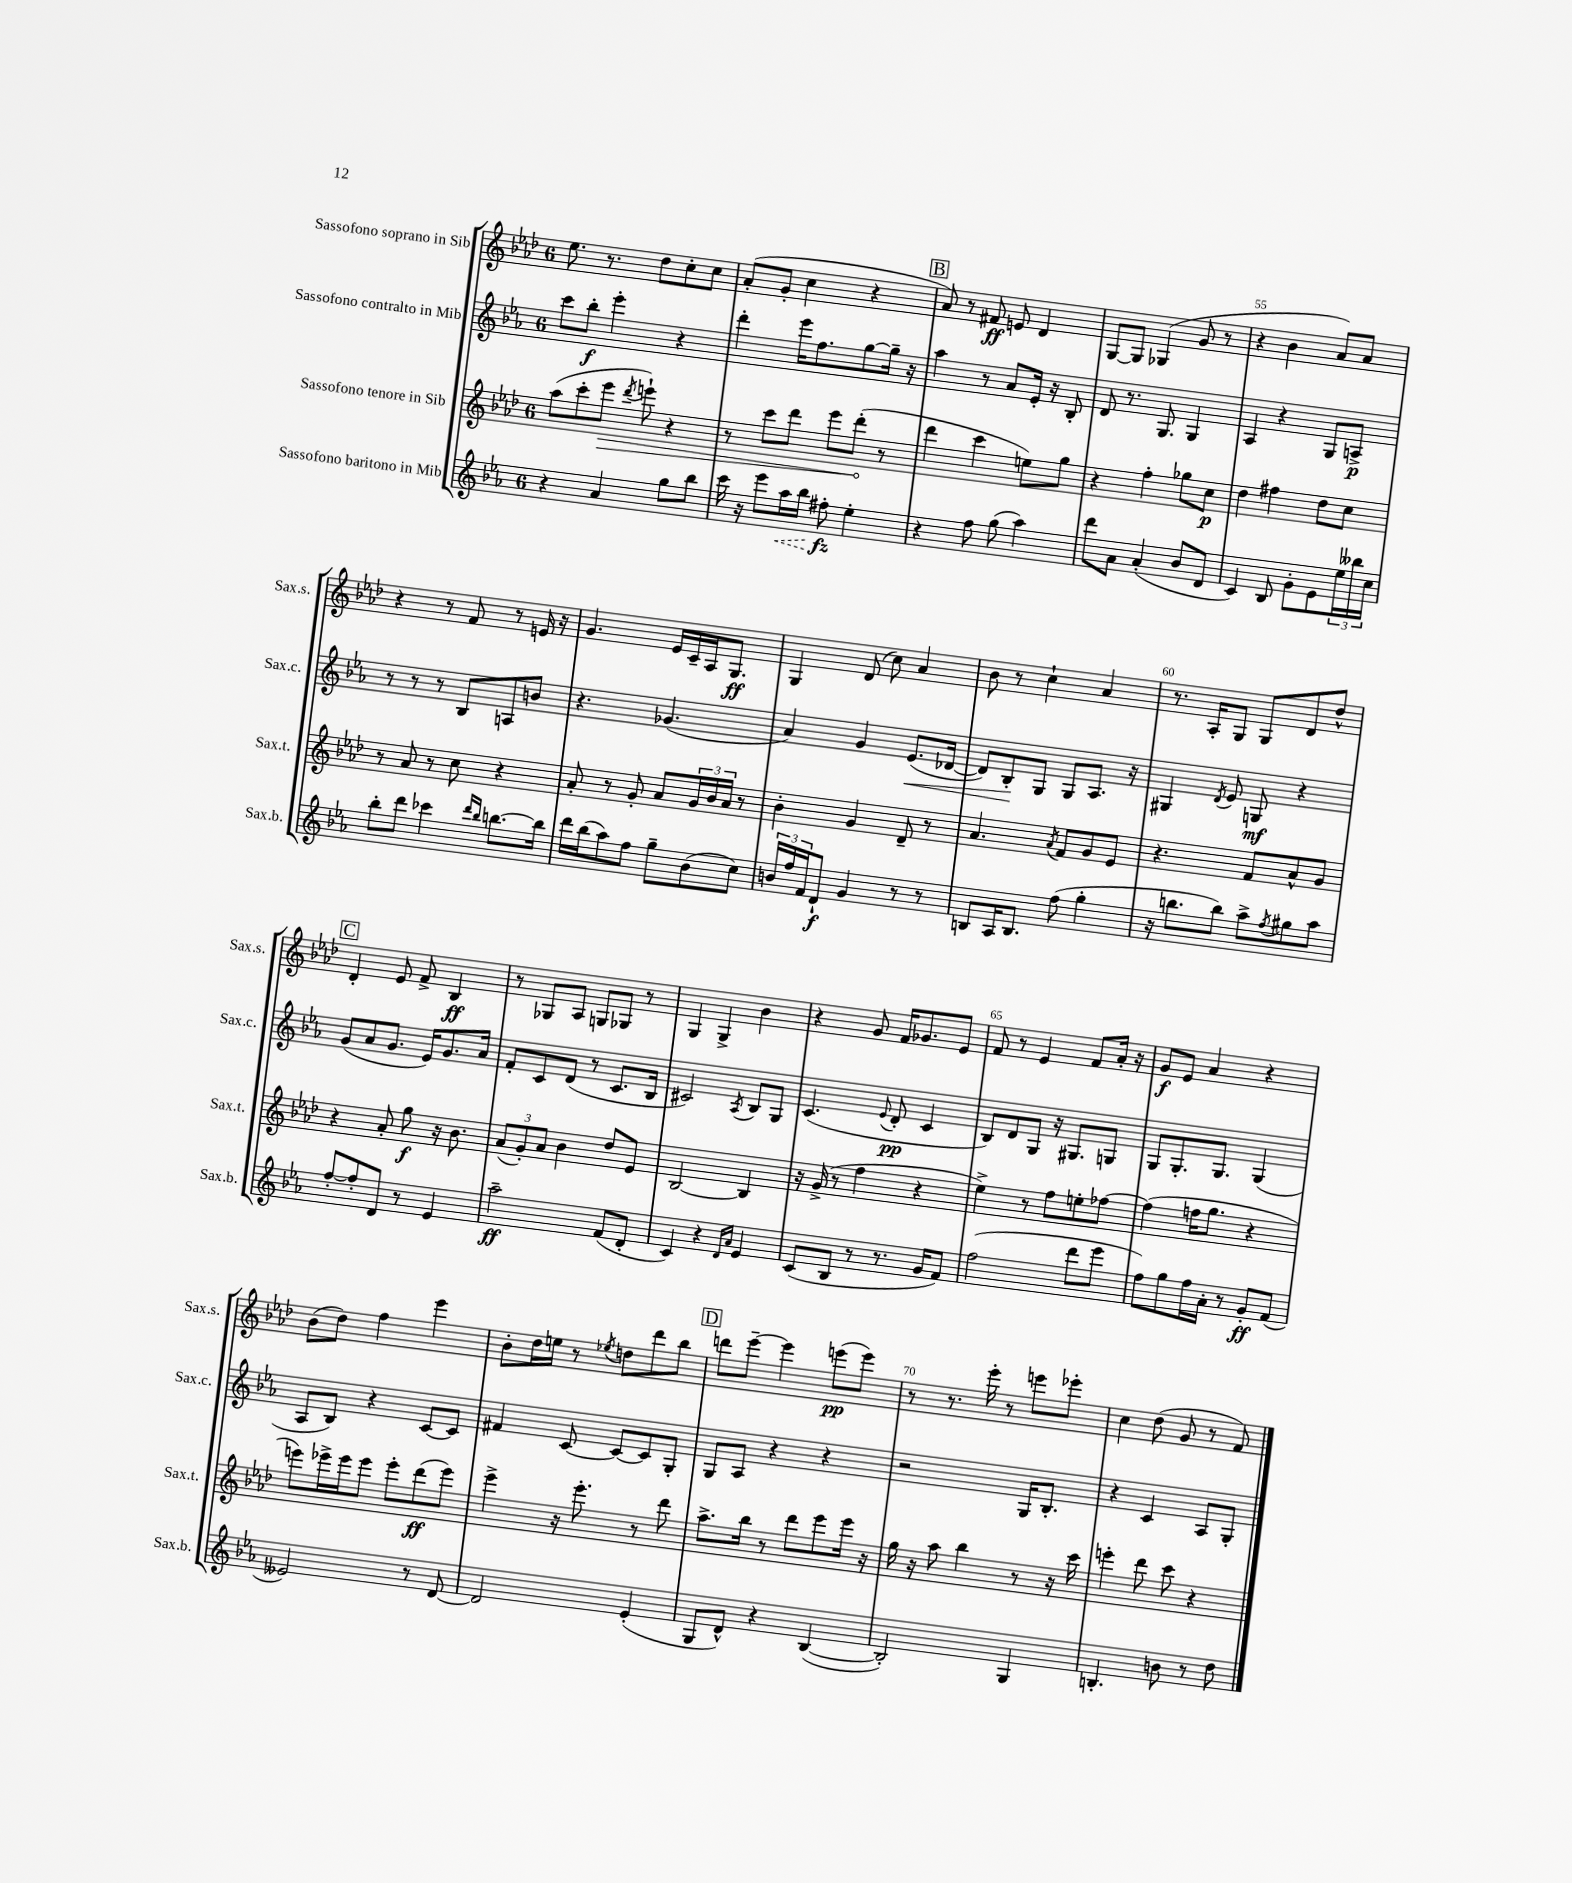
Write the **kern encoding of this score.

**kern	**kern	**kern	**kern
*staff4	*staff3	*staff2	*staff1
*clefG2	*clefG2	*clefG2	*clefG2
*k[b-e-a-]	*k[b-e-a-d-]	*k[b-e-a-]	*k[b-e-a-d-]
*M6/8	*M6/8	*M6/8	*M6/8
4r	(8aa-\L	8ccc\L	8.ee-\
.	8ccc'\	8bb-'\J	.
.	.	.	8.r
4a-/	8eee-\J	4eee-'\	.
.	8qddd-/	.	.
.	8eee`\)	.	8dd-\L
8gg\L	4r	4r	8cc'\
8bb-\J	.	.	8cc\J
=	=	=	=
16ccc\	8r	4ddd'\	(8a-'/L
16r	.	.	.
8eee-\L	8ccc\L	.	8g'/J
16aa-\L	8ddd-\J	16eee-\LK	4cc\
16bb-\JJ	.	8.ff\	.
8ff#'\	8eee-\L	.	.
4ee-'\	(8ddd-'\J	[8gg\	4r
.	8r	16gg~\]Jk	.
.	.	16r	.
=	=	=	=
4r	4ddd-\	4aa-\	8a-/)
.	.	.	8r
8ff\	4ccc\	8r	8f#/
(8gg\	.	8a-/L	8e/
4aa-\)	8ee\L)	16e-'/Jk	4d-/
.	.	16r	.
.	8gg\J	8B-'/	.
=	=	=	=
8ddd\L	4r	8d/	[8G/L
8a-\J	.	8.r	8G/]J
(4a-'/	4ff'\	.	(4G-/
.	.	8.G/	.
8b-/L	8gg-\L	4G/	8g/
8d/J	8cc\J	.	8r
=	=	=	=
4c/)	4dd-\	4A-/	4r
8B-/	4ff#\	4r	4b-\
8g'\L	.	.	.
8e-\	8dd-\L	8G/L	8a-/L)
24ee-\L	8cc\J	8A^/J	8a-/J
24bb--\	.	.	.
24cc\JJ	.	.	.
=	=	=	=
8bb-'\L	8r	8r	4r
8ddd\J	8a-/	8r	.
4ccc-\	8r	8r	8r
.	8cc\	8B-/L	8f/
16qqddd/LL	.	.	.
16qqbb-/JJ	.	.	.
[8.bb\L	4r	8A/	8r
.	.	8b/J	16e/
16bb\]Jk	.	.	16r
=	=	=	=
16ddd\LL	8a-'/	4.r	4.g/
(16bb-\J	.	.	.
8aa-\)	8r	.	.
8ff\J	8g'/	.	.
8gg~\L	8a-/L	(4.g-/	16e-/LL
.	.	.	16c~/
(8b-\	24g/L	.	16A-/J
.	24b-/	.	.
.	.	.	8.G/J
.	24a-/JJ	.	.
8cc\J)	8r	.	.
=	=	=	=
24b/LL	4b-'\	4a-/)	4G/
24ff/	.	.	.
24f/J	.	.	.
8d`/J	.	.	.
4g/	4g/	4g/	(8d-/
.	.	.	8cc\)
8r	8d-~/	(8.e-/L	4a-/
8r	8r	.	.
.	.	[16d-/Jk	.
=	=	=	=
8B/L	4.a-/	8d-/]L)	8b-\
16A-/K	.	8B-'/	8r
8.B/J	.	.	.
.	.	8G/J	4cc`\
.	8qa-/	.	.
(8ff\	8f/L	8G/L	.
4gg'\	8g/	8.A-/J	4a-/
.	8e-/J	.	.
.	.	16r	.
=	=	=	=
16r	4.r	4G#/	8.r
8.bb\L	.	.	.
.	.	.	16A-'/LK
.	.	8qd/	.
8bb\J)	.	8e-/	8G/J
8aa-^\L	8f/L	8G/	8G/L
8qff/	.	.	.
8gg#\	8a-^^/	4r	8d-/
8aa-\J	8g/J	.	8dd-^^/J
=	=	=	=
[8ff'/L	4r	(8g/L	4d-'/
8ff'/]	.	8a-/	.
8d/J	8a-'/	8.g/J	8e-/
8r	8gg\	.	8f^/
.	.	16e-/LK)	.
4e-/	16r	8.g/	4B-/
.	8.b-\	.	.
.	.	16a-/Jk	.
=	=	=	=
2aa-~\	(12a-/L	8f'/L	8r
.	12g'/)	.	.
.	.	8c/	8G-/L
.	12a-/J	.	.
.	4b-\	(8d/J	8A-/J
.	.	8r	8G/L
(8f/L	8dd-/L	8.c/L	8G-/J
8d'/J	8e-/J	.	8r
.	.	16B-/Jk	.
=	=	=	=
4c/)	[2B-/	2c#/)	4G/
4r	.	.	4G^/
16qqd/LL	.	.	.
16qqa-/JJ	.	8qA-/	.
4e-/	4B-/]	8B-/L	4b-\
.	.	8G/J	.
=	=	=	=
(8c/L	16r	(4.c/	4r
.	(16g^/	.	.
8B-/J	8r	.	.
8r	4ff\	.	8g/
.	.	8qqe-/	.
8.r	.	8d'/	16f/LK
.	.	.	8.g-/
.	4r	4c/	.
16g/LK	.	.	.
8f/J)	.	.	8e-/J
=	=	=	=
(2ff\	4ee-^\)	8B-/L)	8f/
.	.	8d/	8r
.	8r	8G/J	4e-/
.	8ff\L	16r	.
.	.	8.G#/L	.
8ddd\L	8ee'\	.	8f/L
8eee-\J	[8ff-\J	8G/J	16a-'/Jk
.	.	.	16r
=	=	=	=
8ff\L)	(4ff-\]	8G/L	8g/L
8gg\	.	8.G'/	8e-/J
16ff\L	16ff\LK	.	4a-/
16a-'\JJ	8.gg\J	8.G/J	.
8r	.	.	.
8g'/L	4r	(4G/	4r
(8f/J	.	.	.
=	=	=	=
2e--/)	8eee\L)	8A-/L	(8b-\L
.	16eee-^\L	8B-/J)	8dd-\J)
.	16eee-\J	.	.
.	8eee-\J	4r	4ff\
.	8eee-'\L	.	.
8r	(8ddd-\	[8c/L	4eee-\
[8d/	8eee-\J)	8c/]J	.
=	=	=	=
2d/]	4eee-^\	4f#/	8b-'\L
.	.	.	16dd-\L
.	.	.	16ee\JJ
.	16r	[8c/	8r
.	8.eee-'\	.	.
.	.	.	8qee-/
.	.	8c/_L	8dd\L
(4e-'/	8r	8c/]	8ddd-\
.	8ddd-\	8G'/J	8bb-\J
=	=	=	=
8G/L	8.aa-^\L	8G/L	8ddd\L
8d^^/J)	.	8A-/J	[8eee-~\J
.	16bb-\Jk	.	.
4r	8r	4r	4eee-\]
.	8ddd-\L	.	.
([4B-/	8eee-\	4r	(8eee\L
.	16eee-\Jk	.	8eee\J)
.	16r	.	.
=	=	=	=
2B-'/])	16gg\	2r	8r
.	16r	.	.
.	8aa-\	.	8.r
.	4bb-\	.	.
.	.	.	16eee-'\
.	.	.	8r
4G/	8r	16G/LK	8eee\L
.	.	8.B-'/J	.
.	16r	.	8eee-'\J
.	16ccc\	.	.
=	=	=	=
4.B'/	4eee'\	4r	4cc\
.	8ddd-\	4c/	(8dd-\
8b\	8ccc\	.	8g/
8r	4r	8A-/L	8r
8dd\	.	8G'/J	8f/)
==	==	==	==
*-	*-	*-	*-
